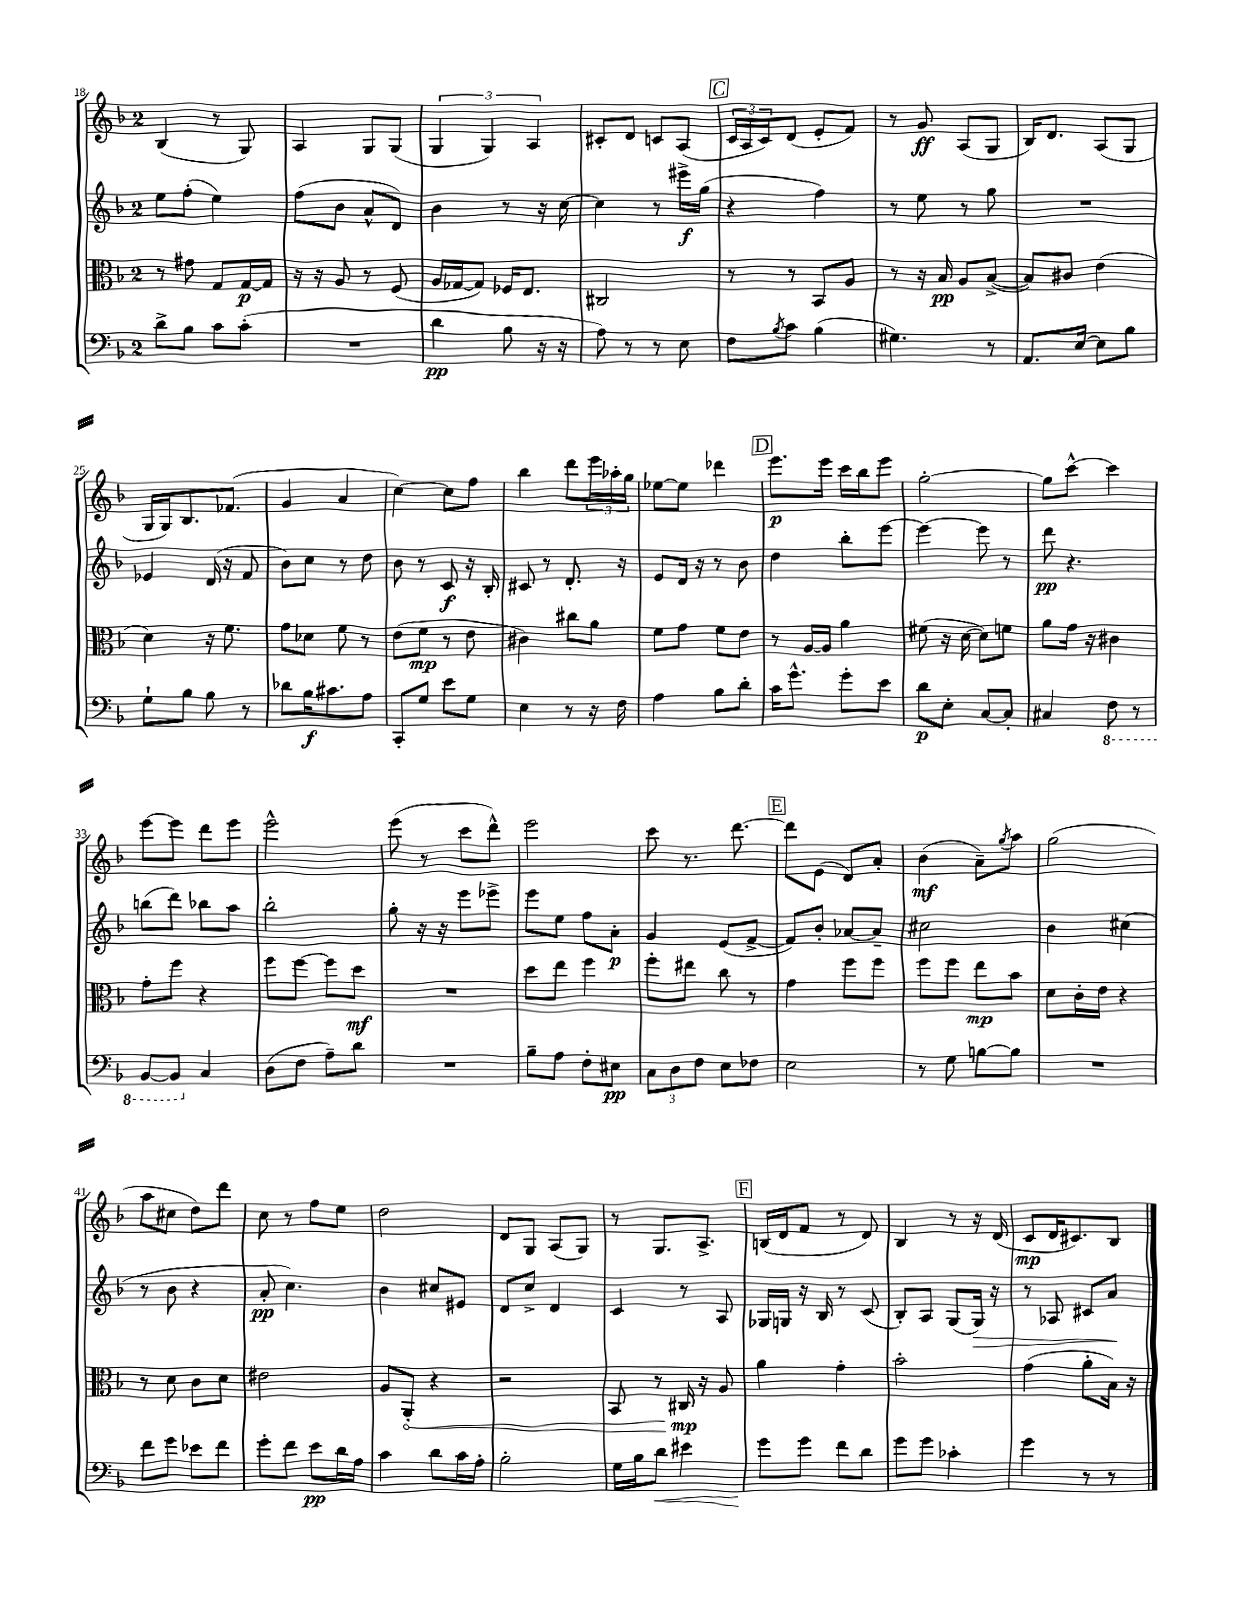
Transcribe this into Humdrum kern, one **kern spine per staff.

**kern	**kern	**kern	**kern
*staff4	*staff3	*staff2	*staff1
*clefF4	*clefC3	*clefG2	*clefG2
*k[b-]	*k[b-]	*k[b-]	*k[b-]
*M2/4	*M2/4	*M2/4	*M2/4
8d^	8r	8ee	(4B-
8B-	8g#	(8ff'	.
8c	8G	4ee)	8r
(8c'	[16G	.	8G)
.	16G]	.	.
=	=	=	=
2r	16r	(8ff	4A
.	16r	.	.
.	8A	8b-	.
.	8r	8a^^	8G
.	(8F	8d)	(8G
=	=	=	=
4d	16A	4b-	6G
.	[16G-	.	.
.	8G-])	.	.
.	.	.	6G)
8B-	16F-	8r	.
.	8.E	.	.
.	.	.	6A
16r	.	16r	.
16r	.	[16cc	.
=	=	=	=
8A)	2C#	4cc]	8c#'
8r	.	.	8d
8r	.	8r	8c
8E	.	16eee#^	(8A
.	.	(16gg	.
=	=	=	=
8F	8r	4r	24c
.	.	.	24A
.	.	.	24c)
8qB-	.	.	.
8c	8r	.	(8d
(4B-	8BB-	4ff)	8e'
.	8A	.	8f)
=	=	=	=
4.G#)	8r	8r	8r
.	16r	8ee	8g
.	16B-	.	.
.	8A	8r	(8A
8r	([8B-^	8gg	8G
=	=	=	=
8.AA	8B-])	2r	16B-)
.	.	.	8.d
.	8c#	.	.
[16E	.	.	.
8E]	(4e	.	(8A
8B-	.	.	8G
=	=	=	=
8G`	4d)	4e-	16G
.	.	.	16G)
8B-	.	.	8.B-
8B-	16r	(16d	.
.	8.f	16r	(8.f-
8r	.	8f	.
=	=	=	=
8d-	8g	8b-)	4g
16B-	8d-	8cc	.
8.c#	.	.	.
.	8f	8r	4a
8A	8r	8dd	.
=	=	=	=
8CC'	(8e	8b-	[4cc)
8G	8f	8r	.
8e	8r	8c	8cc]
8G	8e	16r	8ff
.	.	16B-'	.
=	=	=	=
4E	4c#)	8c#	4bb-
.	.	8r	.
8r	8cc#	8.d'	8ddd
16r	8a	.	24eee
.	.	.	24aa-'
16F	.	16r	.
.	.	.	24gg
=	=	=	=
4A	8f	8e	[8ee-
.	8g	16d	8ee-]
.	.	16r	.
8B-	8f	8r	4ddd-
8d'	8e	8b-	.
=	=	=	=
16c	8r	4dd	8.eee
8.g^^	.	.	.
.	[16A	.	.
.	16A]	.	16eee
8g'	4a	8bb-'	16ccc
.	.	.	16bb-
8e	.	[8eee	8eee
=	=	=	=
8d	(8f#	4eee_	[2gg'
8E'	16r	.	.
.	[16d	.	.
[8C	8d])	8eee]	.
8C']	8f	8r	.
=	=	=	=
4C#	8a	8ddd	8gg]
.	16g	4.r	[8ccc^^
.	16r	.	.
8FF	4c#	.	4ccc]
8r	.	.	.
=	=	=	=
[8BBB-	8g'	(8bb	[8eee
8BBB-]	8ff	8ddd)	8eee]
4C	4r	8bb-	8ddd
.	.	8aa	8eee
=	=	=	=
(8D	8ff	2bb-'	2eee^^
8F	[8ff	.	.
8A~)	8ff]	.	.
8d	8dd	.	.
=	=	=	=
2r	2r	8gg'	(8eee
.	.	16r	8r
.	.	16r	.
.	.	8eee	8ccc
.	.	8eee-^	8ddd^^)
=	=	=	=
8B-~	8dd	8eee	2eee
8A	8ee	8ee	.
8F'	4ff	8ff	.
8E#	.	8a'	.
=	=	=	=
12C	8ff'	4g	8ccc
12D	.	.	.
.	8ee#	.	8.r
12F	.	.	.
8E	8cc	(8e	.
.	.	.	[8.ddd
8F-	8r	[8f^	.
=	=	=	=
2E	4g	8f])	8ddd]
.	.	8b-'	(8e
.	8ff	[8a-	8d)
.	8ff	8a-~]	8a'
=	=	=	=
8r	8ff	2cc#	(4b-
8G	8ff	.	.
[8B	8ee	.	8a~)
.	.	.	8qgg
8B]	8b-	.	8aa
=	=	=	=
2r	8d	4b-	(2gg
.	16c'	.	.
.	16e	.	.
.	4r	(4cc#	.
=	=	=	=
8f	8r	8r	8aa
8g	8d	8b-	8cc#
8e-	8c	4r	8dd)
8f	8d	.	8ddd
=	=	=	=
8g'	2e#	8a'	8cc
8f	.	4.cc)	8r
8e	.	.	8ff
16d	.	.	8ee
16A	.	.	.
=	=	=	=
4c	8A	4b-	2dd
.	8AA'	.	.
8d	4r	8cc#	.
16c	.	8e#	.
16A'	.	.	.
=	=	=	=
2B-'	2r	8d	8d
.	.	8cc^	8G
.	.	4d	(8A
.	.	.	8G)
=	=	=	=
16G	8BB-	4c	8r
16B-	.	.	.
8d	8r	.	8.G
4e#	16C#	8r	.
.	16r	.	8.A^
.	8A	8A	.
=	=	=	=
8g	4a	16G-	(16B
.	.	16G	16d
8g	.	16r	8f
.	.	16B-	.
8f	4g'	8r	8r
8d	.	(8c	8d)
=	=	=	=
8g	2b-'	8B-')	4B-
8g	.	8A	.
4c-'	.	(8G	8r
.	.	16G)	16r
.	.	16r	(16d
=	=	=	=
4g	(4g	8r	8c
.	.	8A-	16d
.	.	.	8.c#)
8r	8a'	8c#	.
8r	16B-)	8a	8B-
.	16r	.	.
==	==	==	==
*-	*-	*-	*-
